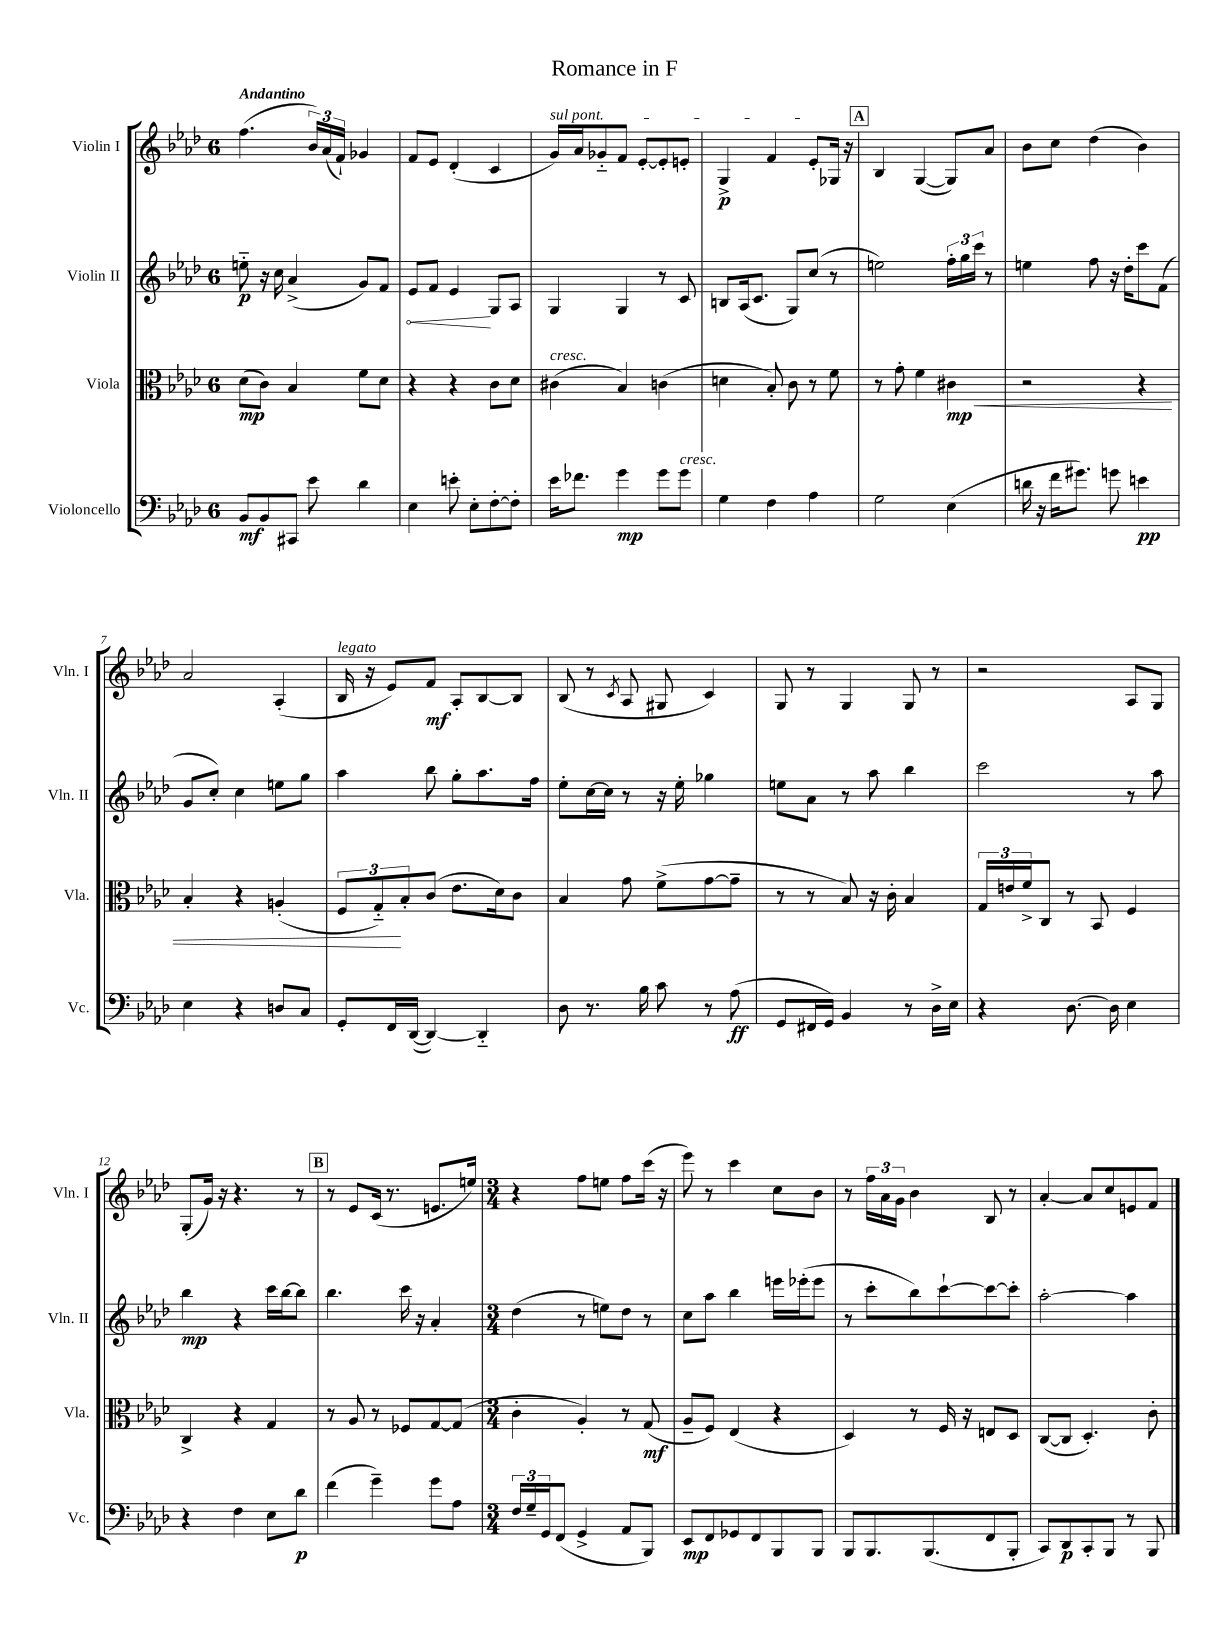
\header { title = "Romance in F" }
<<
\new StaffGroup <<
\new Staff = "s0" \with { instrumentName = "Violin I" shortInstrumentName = "Vln. I" } {
    \clef treble \key aes \major \once \override Staff.TimeSignature.style = #'single-digit \time 6/8 \tempo "Andantino"
    f''4.( \tuplet 3/2 { bes'16) aes'16( f'16-!) } ges'4 |
    f'8 ees'8 des'4-.( c'4 |
    \once \override TextSpanner.bound-details.left.text = \markup { \italic "sul pont." } g'16\startTextSpan) aes'16 ges'8-_ f'8 ees'8~-. ees'8-. e'8-. |
    g4->\p f'4 ees'8-. ges16\stopTextSpan r16 |
    \mark \markup { \box "A" } bes4 g4~( g8) aes'8 |
    bes'8 c''8 des''4( bes'4) |
    aes'2 aes4-.( |
    bes16^\markup { \italic "legato" } r16 ees'8) f'8\mf aes8-. bes8~ bes8 |
    bes8( r8 \acciaccatura { c'8 } aes8 gis8 c'4) |
    g8 r8 g4 g8 r8 |
    r2 aes8 g8 |
    g8-.( g'16) r16 r4. r8 |
    \mark \markup { \box "B" } r8 ees'8 c'16( r8. e'8. e''16) |
    \numericTimeSignature \time 3/4 r4 f''8 e''8 f''8 c'''16( r16 |
    ees'''8) r8 c'''4 c''8 bes'8 |
    r8 \tuplet 3/2 { f''16 aes'16 g'16 } bes'4 bes8 r8 |
    aes'4~-. aes'8 c''8 e'8 f'8 \bar "|." |
}
\new Staff = "s1" \with { instrumentName = "Violin II" shortInstrumentName = "Vln. II" } {
    \clef treble \key aes \major \once \override Staff.TimeSignature.style = #'single-digit \time 6/8
    e''8-_\p r16 c''16 aes'4->( g'8) f'8 |
    \once \override Hairpin.circled-tip = ##t ees'8\< f'8 ees'4\! g8 aes8 |
    g4 g4 r8 c'8 |
    b8 aes16( c'8. g8) c''8( r8 |
    \mark \markup { \box "A" } e''2) \tuplet 3/2 { f''16-. g''16 c'''16 } r8 |
    e''4 f''8 r16 des''16-. c'''8 f'8( |
    g'8 c''8-.) c''4 e''8 g''8 |
    aes''4 bes''8 g''8-. aes''8. f''16 |
    ees''8-. c''16~ c''16 r8 r16 ees''16-. ges''4 |
    e''8 aes'8 r8 aes''8 bes''4 |
    c'''2 r8 aes''8 |
    bes''4\mp r4 c'''16 bes''16~ bes''8 |
    \mark \markup { \box "B" } bes''4. c'''16 r16 aes'4-. |
    \numericTimeSignature \time 3/4 des''4( r8 e''8) des''8 r8 |
    c''8 aes''8 bes''4 e'''16 ees'''16-.( ees'''8 |
    r8 c'''8-. bes''8) c'''8~-! c'''8~ c'''8-. |
    aes''2~-. aes''4 \bar "|." |
}
\new Staff = "s2" \with { instrumentName = "Viola" shortInstrumentName = "Vla." } {
    \clef alto \key aes \major \once \override Staff.TimeSignature.style = #'single-digit \time 6/8
    des'8\mp( c'8) bes4 f'8 des'8 |
    r4 r4 c'8 des'8 |
    cis'4^\markup { \italic "cresc." }( bes4) c'4( |
    d'4 bes8-.) c'8 r8 f'8 |
    \mark \markup { \box "A" } r8 g'8-. f'4 cis'4\mp\< |
    r2 r4 |
    bes4-. r4 a4-.( |
    \tuplet 3/2 { f8 g8-_\!) bes8-. } c'8( ees'8. des'16) c'8 |
    bes4 g'8 f'8->( g'8~ g'8-- |
    r8 r8 bes8) r16 c'16-. bes4 |
    \tuplet 3/2 { g16 e'16 f'16-> } c8 r8 bes,8 f4 |
    c4-> r4 g4 |
    \mark \markup { \box "B" } r8 aes8 r8 fes8 g8~ g8( |
    \numericTimeSignature \time 3/4 c'4-. aes4-.) r8 g8\mf( |
    aes8-- f8) ees4( r4 |
    des4) r8 f16 r16 e8 des8 |
    c8~( c8 des4.-.) c'8-. \bar "|." |
}
\new Staff = "s3" \with { instrumentName = "Violoncello" shortInstrumentName = "Vc." } {
    \clef bass \key aes \major \once \override Staff.TimeSignature.style = #'single-digit \time 6/8
    bes,8\mf bes,8 cis,8 ees'8 des'4 |
    ees4 e'8-. ees8-. f8~-. f8-. |
    ees'16 fes'8. g'4\mp g'8 g'8^\markup { \italic "cresc." } |
    g4 f4 aes4 |
    \mark \markup { \box "A" } g2 ees4( |
    d'16 r16 f'16 gis'8.) g'8 e'4\pp |
    ees4 r4 d8 c8 |
    g,8-. f,16 des,16~( des,4~) des,4-_ |
    des8 r8. bes16 c'8 r8 aes8\ff( |
    g,8 fis,16 g,16) bes,4 r8 des16-> ees16 |
    r4 des8.~ des16 ees4 |
    r4 f4 ees8 des'8\p |
    \mark \markup { \box "B" } f'4( g'4--) g'8 aes8 |
    \numericTimeSignature \time 3/4 \tuplet 3/2 { f16 g16-- g,16 } f,8( g,4-> aes,8 bes,,8) |
    ees,8\mp f,8 ges,8 f,8 bes,,8 bes,,8 |
    bes,,8 bes,,8. bes,,8.( f,8 bes,,8-. |
    c,8) des,8\p c,8-. bes,,8 r8 bes,,8 \bar "|." |
}
>>
>>
